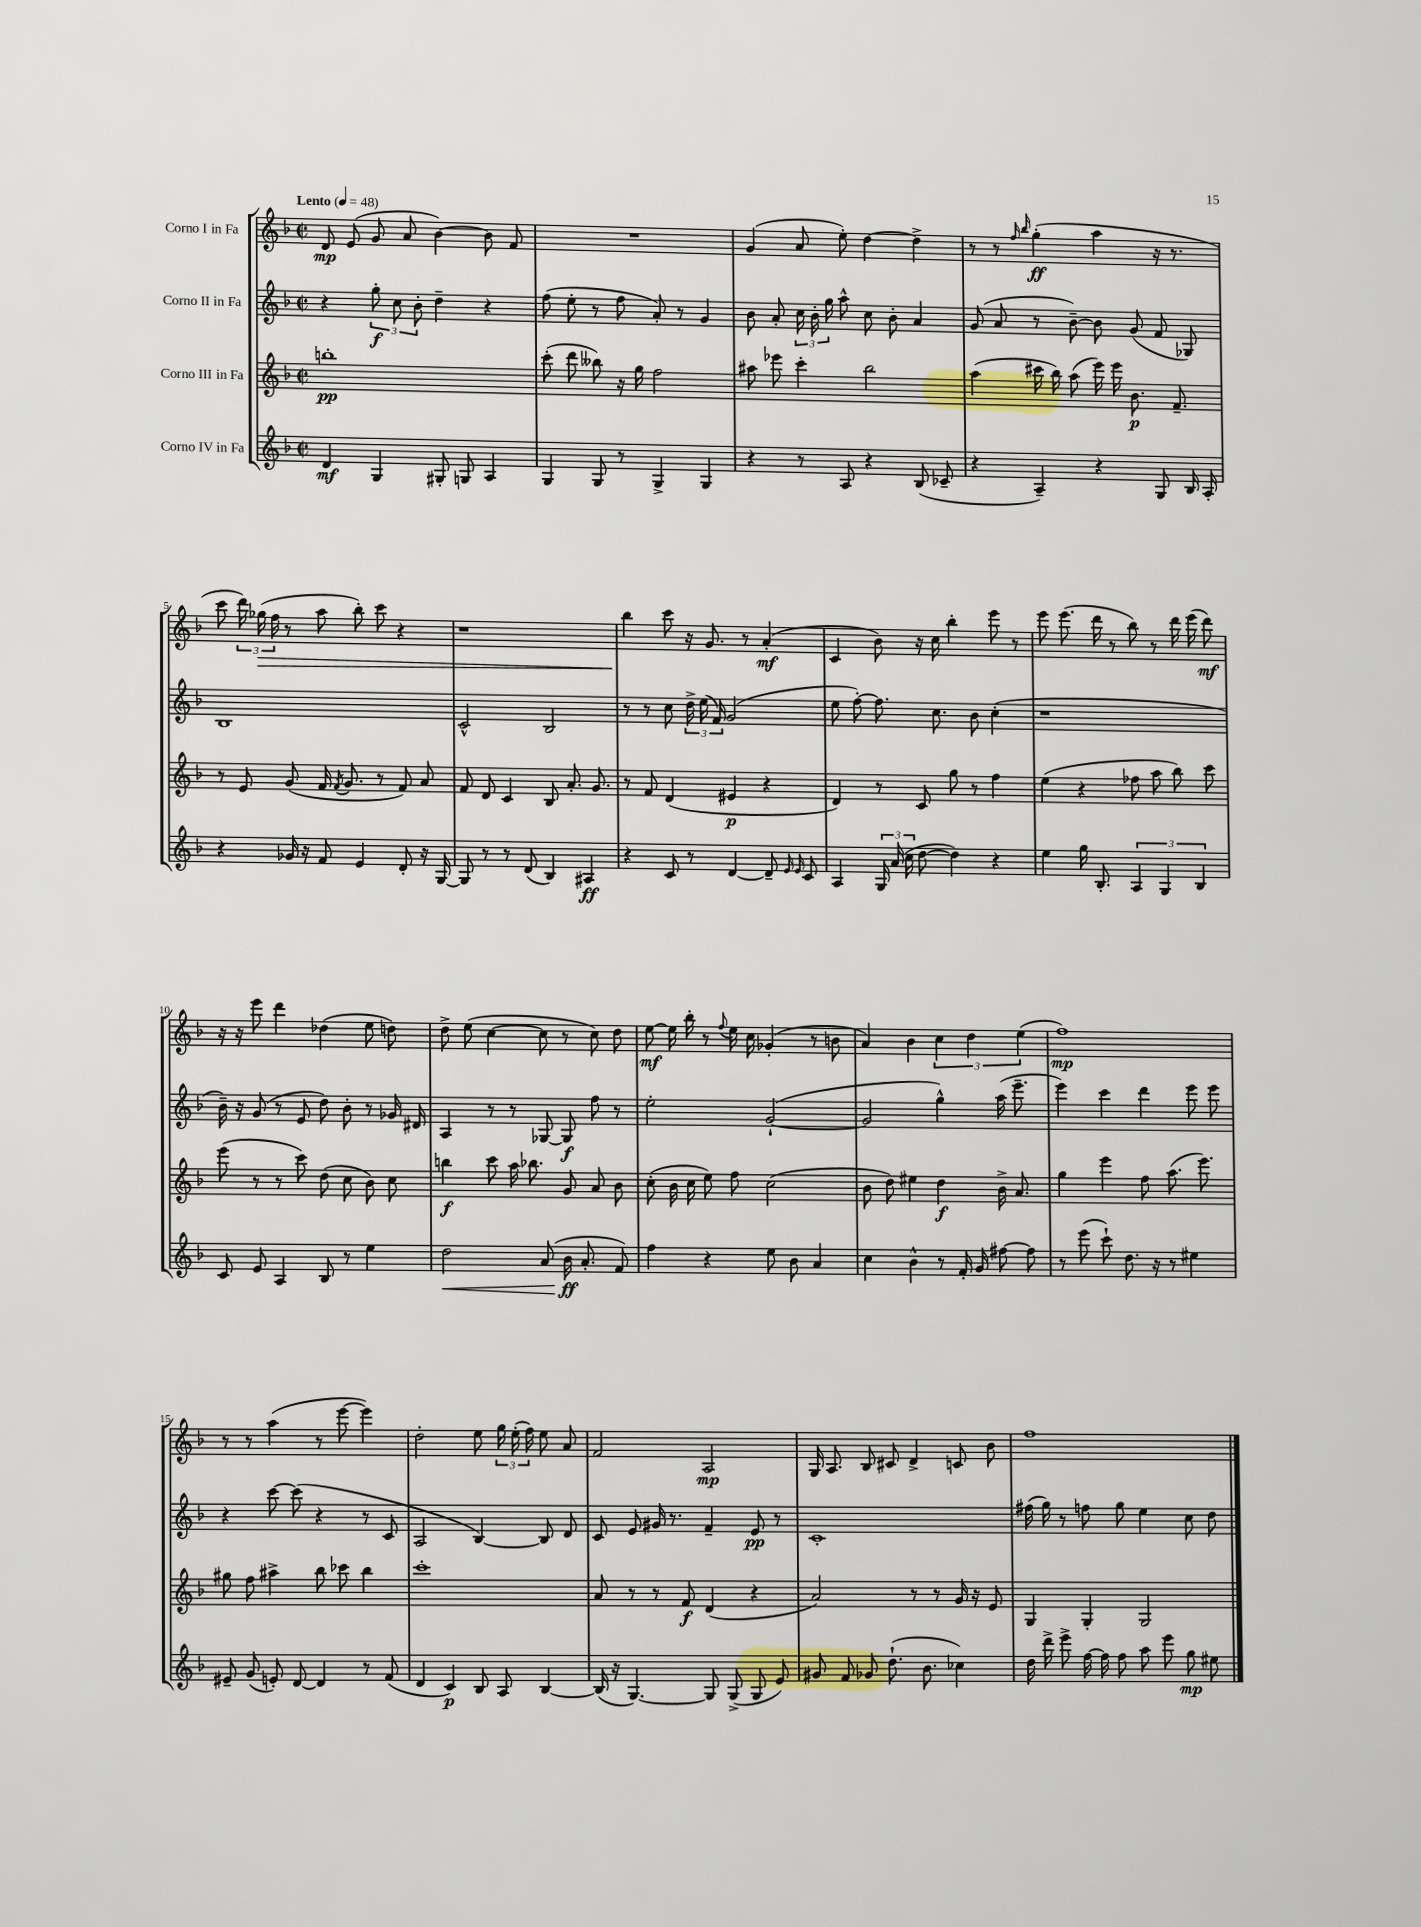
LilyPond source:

<<
\new StaffGroup <<
\new Staff = "s0" \with { instrumentName = "Corno I in Fa" } {
    \clef treble \key f \major \defaultTimeSignature \time 2/2 \tempo "Lento" 4 = 48
    \autoBeamOff d'8\mp e'8( g'8 a'8 bes'4~) bes'8 f'8 |
    R1 |
    g'4( a'8 e''8-.) d''4~ d''4-> |
    r8 r8 \grace { f''16 bes''16 } g''4-.\ff( a''4 r16 r8. |
    c'''8 \tuplet 3/2 { d'''16) ges''16\>( f''16 } r8 a''8 bes''8-.) c'''8 r4 |
    r1 |
    bes''4\! c'''8 r16 g'8. r8 a'4-.\mf( |
    c'4 bes'8) r16 c''16 bes''4-. e'''8 r8 |
    e'''8 e'''8.( d'''16 r8 bes''8) r8 d'''16 e'''16( d'''8\mf) |
    r16 r16 e'''8 d'''4 des''4( e''8 d''8) |
    d''8-> e''8( c''4~ c''8 r8 c''8) d''8 |
    e''8~\mf e''16 bes''16-. r8 \appoggiatura { f''8 } e''16 c''16 ges'4-.( r8 b'8 |
    a'4) bes'4 \tuplet 3/2 { c''4 d''4 e''4( } |
    f''1\mp) |
    r8 r8 a''4( r8 e'''8~ e'''4) |
    d''2-. e''8 \tuplet 3/2 { g''16 e''16-.( f''16) } e''8 a'8 |
    f'2 a2\mp |
    g16 a8. bes8 cis'8 d'4-> c'8 bes'8 |
    f''1 \bar "|." |
}
\new Staff = "s1" \with { instrumentName = "Corno II in Fa" } {
    \clef treble \key f \major \defaultTimeSignature \time 2/2
    \autoBeamOff r4 \tuplet 3/2 { g''8-.\f c''8 bes'8-. } d''4-- r4 |
    f''8( e''8-. r8 f''8 a'8-.) r8 g'4 |
    bes'8 a'8-. \tuplet 3/2 { c''16 bes'16-. g''16 } a''8-^ c''8 bes'8-. a'4 |
    g'8( a'8 r8 bes'8~--) bes'8 g'8( f'8 ges8) |
    bes1 |
    c'2-^ bes2 |
    r8 r8 c''8 \tuplet 3/2 { d''16-> e''16( f'16) } g'2( |
    e''8 f''8~-.) f''8. c''8. bes'8 c''4-.( |
    r1 |
    bes'16--) r16 g'8( r8 e'8 d''8) bes'8-. r8 ges'16 dis'16 |
    a4 r8 r8 ges8~ ges8\f f''8 r8 |
    e''2-. g'2~-!( |
    g'2 g''4-^) a''16( e'''8.-- |
    e'''4) c'''4 d'''4 e'''8 e'''8 |
    r4 c'''8~ c'''8( r4 r8 c'8 |
    a2 bes4~) bes8 d'8 |
    c'8 e'8 gis'16 r8. f'4-- e'8\pp r8 |
    c'1-. |
    fis''16( g''16) r8 f''8 g''8 e''4 c''8 d''8 \bar "|." |
}
\new Staff = "s2" \with { instrumentName = "Corno III in Fa" } {
    \clef treble \key f \major \defaultTimeSignature \time 2/2
    \autoBeamOff b''1-.\pp |
    c'''8-.( d'''8 beses''8) r16 g''16 f''2 |
    ais''8 ees'''8 c'''4-. bes''2 |
    a''4( cis'''16 bes''16) a''8( e'''16) e'''16 bes'8.\p f'8.-- |
    r8 e'8 g'8( f'16 \acciaccatura { f'8 } g'8. r8 f'8) a'8 |
    f'8 d'8 c'4 bes8 a'8.-. g'8. |
    r8 f'8 d'4( eis'4\p r4 |
    d'4) r8 c'8 g''8 r8 f''4 |
    e''4( r4 fes''8 a''8 bes''8) c'''8 |
    e'''8( r8 r8 c'''8) d''8( c''8 bes'8) c''8 |
    b''4\f c'''8 a''16 bes''8. g'8 a'8 bes'8 |
    c''8-.( bes'16 c''16 e''8) f''8 c''2( |
    bes'8 d''8) eis''4 d''4\f bes'16-> a'8. |
    g''4 e'''4 f''8 a''8.( e'''8.) |
    gis''8 f''8 ais''4-> bes''8 ces'''8 bes''4 |
    c'''1-. |
    a'8 r8 r8 f'8\f d'4( r4 |
    a'2) r8 r8 g'16 r16 e'8 |
    g4 g4-. g2 \bar "|." |
}
\new Staff = "s3" \with { instrumentName = "Corno IV in Fa" } {
    \clef treble \key f \major \defaultTimeSignature \time 2/2
    \autoBeamOff d'4\mf g4 gis8-. g8 a4 |
    g4 g8 r8 g4-> g4 |
    r4 r8 a8 r4 bes8( ces'8-- |
    r4 a4--) r4 g8 bes16 a16-. |
    r4 ges'16 r16 f'8 e'4 d'8-. r16 g16~ |
    g8 r8 r8 d'8( bes4) ais4\ff |
    r4 c'8 r8 d'4~ d'8-- \grace { e'16 e'16 } c'8 |
    a4 \tuplet 3/2 { g16 a'16( c''16 } d''8~ d''4) r4 |
    e''4 g''16 bes8.-. \tuplet 3/2 { a4 g4 bes4 } |
    c'8 e'8 a4 bes8 r8 e''4 |
    d''2\< a'8( bes'16\ff\! a'8.-. f'8) |
    f''4 r4 e''8 bes'8 a'4 |
    c''4 bes'4-^ r8 f'16-. g'16 fis''8~ fis''8 |
    r8 e'''8( c'''8-!) d''8. r16 r8 eis''4 |
    eis'8-- g'8( e'8-.) d'8~ d'4 r8 f'8( |
    d'4 c'4\p) bes8 a8 bes4~ |
    bes16( r16 g4.~) g8 g8->( g8 e'8) |
    gis'8 f'8 ges'8 d''8.-!( bes'8. ces''4) |
    d''16 d'''16-> e'''8-> f''16~ f''16 f''8 a''8 e'''8 g''8\mp eis''8 \bar "|." |
}
>>
>>
